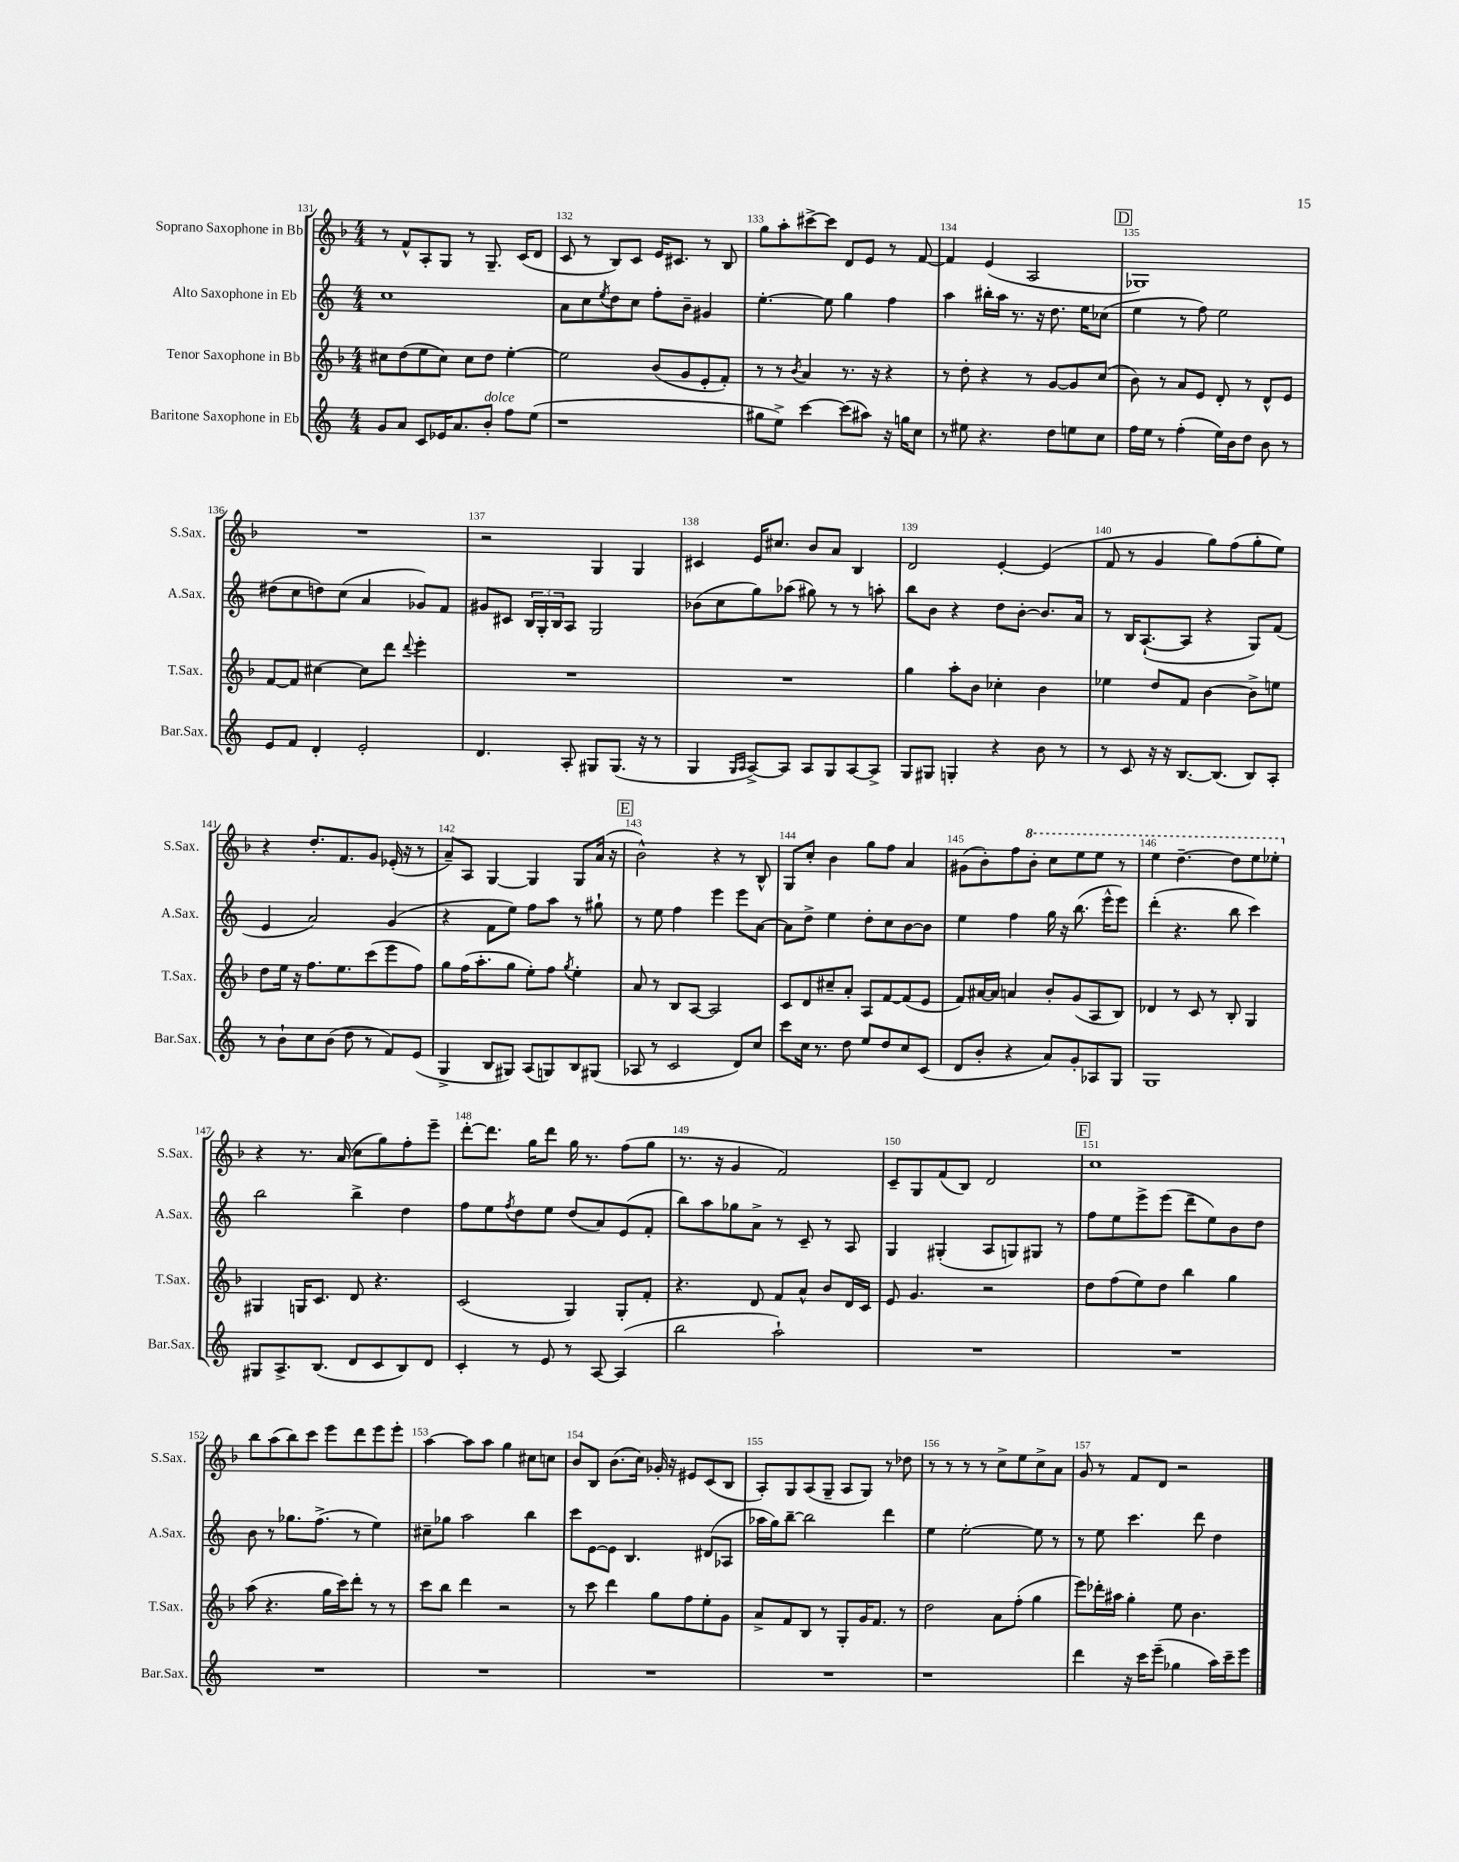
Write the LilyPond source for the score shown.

<<
\new StaffGroup <<
\new Staff = "s0" \with { instrumentName = "Soprano Saxophone in Bb" shortInstrumentName = "S.Sax." } {
    \clef treble \key f \major \numericTimeSignature \time 4/4
    r8 f'8-^ a8-. g8 r8 g8.-- c'16( d'8 |
    c'8 r8 bes8) c'8 e'16 cis'8. r8 bes8 |
    g''8 a''8-. cis'''8~-> cis'''8 d'8 e'8 r8 f'8~ |
    f'4 e'4( a2 |
    \mark \markup { \box "D" } ges1) |
    R1 |
    r2 g4 g4 |
    cis'4 e'16 cis''8. bes'8 a'8 bes4 |
    d'2 e'4~-. e'4( |
    f'8 r8 g'4 g''8) f''8( g''8-. e''8) |
    r4 d''8.-. f'8. g'8 ees'16-.( r16 r8 |
    a'8--) a8 g4~ g4 g8 a'16( r16 |
    \mark \markup { \box "E" } bes'2-^) r4 r8 bes8-^ |
    g8 c''8-. bes'4 g''8 f''8 a'4 |
    gis'8( bes'8-.) f''8 \ottava #1 bes''8-. c'''8 e'''8 e'''8 r8 |
    e'''4 d'''4.~-- d'''8 e'''8 ees'''8-. \ottava #0 |
    r4 r8. a'16( c''8 g''8) f''8-. e'''8-- |
    d'''8~-. d'''8. g''16 d'''8 g''16 r8. f''8( g''8 |
    r8. r16 g'4 f'2) |
    c'8-- g8 f'8( bes8) d'2 |
    \mark \markup { \box "F" } c''1 |
    bes''8 a''8( bes''8) c'''8 e'''8 d'''8 e'''8 e'''8-. |
    a''4~ a''8 a''8 g''4 cis''8 c''8 |
    bes'8 bes8 bes'8.( c''16) ges'16-. r16 eis'8 c'8( bes8 |
    a8-.) g8 a8( g8-- a8 g8) r8 des''8 |
    r8 r8 r8 r8 c''8-> e''8 c''8-> a'8 |
    g'8 r8 f'8 d'8 r2 \bar "|." |
}
\new Staff = "s1" \with { instrumentName = "Alto Saxophone in Eb" shortInstrumentName = "A.Sax." } {
    \clef treble \key c \major \numericTimeSignature \time 4/4
    c''1 |
    a'8 c''8 \acciaccatura { e''8 } d''8 c''8 f''8-. b'8-- gis'4 |
    e''4.~-. e''8 g''4 f''4 |
    a''4 bis''16-. a''16 r8. r16 d''8. e''16 ces''8( |
    \mark \markup { \box "D" } e''4 r8 f''8) e''2 |
    dis''8( c''8 d''8) c''8( a'4 ges'8) f'8 |
    gis'8 cis'8 \tuplet 3/2 { b16 g16-. b16 } a8 g2 |
    bes'8( c''8 g''8) aes''8( gis''8) r8 r8 a''8-. |
    b''8 b'8 r4 d''8 b'8~-. b'8. a'16 |
    r8 b16 a8.~-!( a8 r4 g8) f'8( |
    e'4 a'2) g'4( |
    r4 f'8 e''8) f''8 a''8 r8 gis''8-! |
    \mark \markup { \box "E" } r8 e''8 f''4 e'''4 e'''8 a'8~ |
    a'8 d''8-> e''4 d''8-. c''8 b'8~ b'8 |
    e''4 f''4 g''16 r16 b''8.( e'''16-^ e'''8) |
    d'''4-.( r4. b''8 c'''4) |
    b''2 b''4-> d''4 |
    f''8 e''8 \acciaccatura { f''8 } d''8 e''8 d''8( a'8) e'8( f'8-. |
    b''8) a''8 ges''8 a'8-> r8 c'8-- r8 a8 |
    g4 gis4-.( a8 g8) gis8 r8 |
    \mark \markup { \box "F" } f''8 e''8 e'''8-> e'''8( d'''8-- e''8) b'8 d''8 |
    b'8 r8 ges''8. f''8.->( r8 e''4) |
    cis''8-- ges''8 a''2 b''4 |
    c'''8 e'8~ e'8 b4. dis'8( aes8 |
    aes''16 g''16) b''8~-- b''2 d'''4 |
    e''4 e''2~-. e''8 r8 |
    r8 e''8 c'''4. d'''8 d''4 \bar "|." |
}
\new Staff = "s2" \with { instrumentName = "Tenor Saxophone in Bb" shortInstrumentName = "T.Sax." } {
    \clef treble \key f \major \numericTimeSignature \time 4/4
    cis''8 d''8( e''8 cis''8) cis''8 d''8 e''4~-. |
    e''2 bes'8( g'8 e'8-. f'8-.) |
    r8 r8 \acciaccatura { bes'8 } a'4 r8. r16 r4 |
    r8 d''8-. r4 r8 g'8~ g'8 c''8( |
    \mark \markup { \box "D" } bes'8) r8 a'8 e'8 d'8-. r8 d'8-^ e'8 |
    f'8~ f'8 cis''4~ cis''8 d'''8 \appoggiatura { d'''8 } e'''4-. |
    R1 |
    R1 |
    g''4 a''8-. bes'8 ces''4-. bes'4 |
    ees''4 d''8 f'8 bes'4~ bes'8-> e''8 |
    d''8 e''16 r16 f''8. e''8. c'''8( e'''8 f''8) |
    g''8 f''16( a''8.-. g''8 e''8-.) f''8 \acciaccatura { g''8 } e''4-. |
    \mark \markup { \box "E" } a'8 r8 bes8 a8~ a2 |
    c'8 d'8 cis''8-- a'8-. a8 f'8~ f'8( e'8 |
    f'8) ais'16~ ais'16 a'4 bes'8-. g'8( a8 bes8) |
    des'4 r8 c'8 r8 bes8-. g4 |
    gis4 g16 c'8. d'8 r4. |
    c'2( g4) g8-. f'8-. |
    r4. d'8 f'8 a'8-^ bes'8 d'16 c'16 |
    e'8 g'4. r2 |
    \mark \markup { \box "F" } d''8 f''8( e''8) d''8 bes''4 g''4 |
    a''8( r4. g''16 c'''16) d'''8-. r8 r8 |
    c'''8 bes''8 d'''4 r2 |
    r8 c'''8 d'''4 g''8 f''8 e''8-. g'8 |
    a'8-> f'8 bes8 r8 g8-. g'16 f'8. r8 |
    d''2 a'8 f''8-.( g''4 |
    e'''8) des'''16-. ais''16 g''4-. e''8 bes'4. \bar "|." |
}
\new Staff = "s3" \with { instrumentName = "Baritone Saxophone in Eb" shortInstrumentName = "Bar.Sax." } {
    \clef treble \key c \major \numericTimeSignature \time 4/4
    g'8 a'8 c'8 ees'16 a'8. b'8-.^\markup { \italic "dolce" } f''8 e''8( |
    r1 |
    gis''8 e''8->) c'''4~ c'''8( ais''8) r16 g''16 c''8 |
    r8 eis''8 r4. d''8 e''8 c''8 |
    \mark \markup { \box "D" } f''16 e''16 r8 f''4-.( e''16) b'16 d''8 b'8 r8 |
    e'8 f'8 d'4-. e'2-. |
    d'4. a8-. gis8 gis8.( r16 r8 |
    g4 \grace { g16 a16 } a8~->) a8 a8 g8 a8~ a8-> |
    g8 gis8 g4-. r4 b'8 r8 |
    r8 c'8 r16 r16 b8.~ b8.( b8) a8-. |
    r8 b'8-! c''8 b'8( d''8 r8 f'8) e'8( |
    g4-> b8 gis8) a8( g8) b8 gis8( |
    \mark \markup { \box "E" } aes8 r8 c'2 d'8) c''8 |
    c'''8 c''16 r8. d''8 e''8 d''8 c''8 c'8( |
    d'8 b'8-. r4 a'8) g'8-. aes8 g8 |
    g1 |
    gis8 a8.-> b8.( d'8 c'8 b8) d'8 |
    c'4-. r8 e'8 r8 a8~ a4( |
    b''2 a''2-!) |
    R1 |
    \mark \markup { \box "F" } R1 |
    R1 |
    R1 |
    R1 |
    R1 |
    r1 |
    d'''4 r16 c'''16 e'''8--( ges''4 a''16) c'''16-- e'''8 \bar "|." |
}
>>
>>
\layout { \context { \Score currentBarNumber = #131 \override BarNumber.break-visibility = ##(#f #t #t) barNumberVisibility = #all-bar-numbers-visible } }
